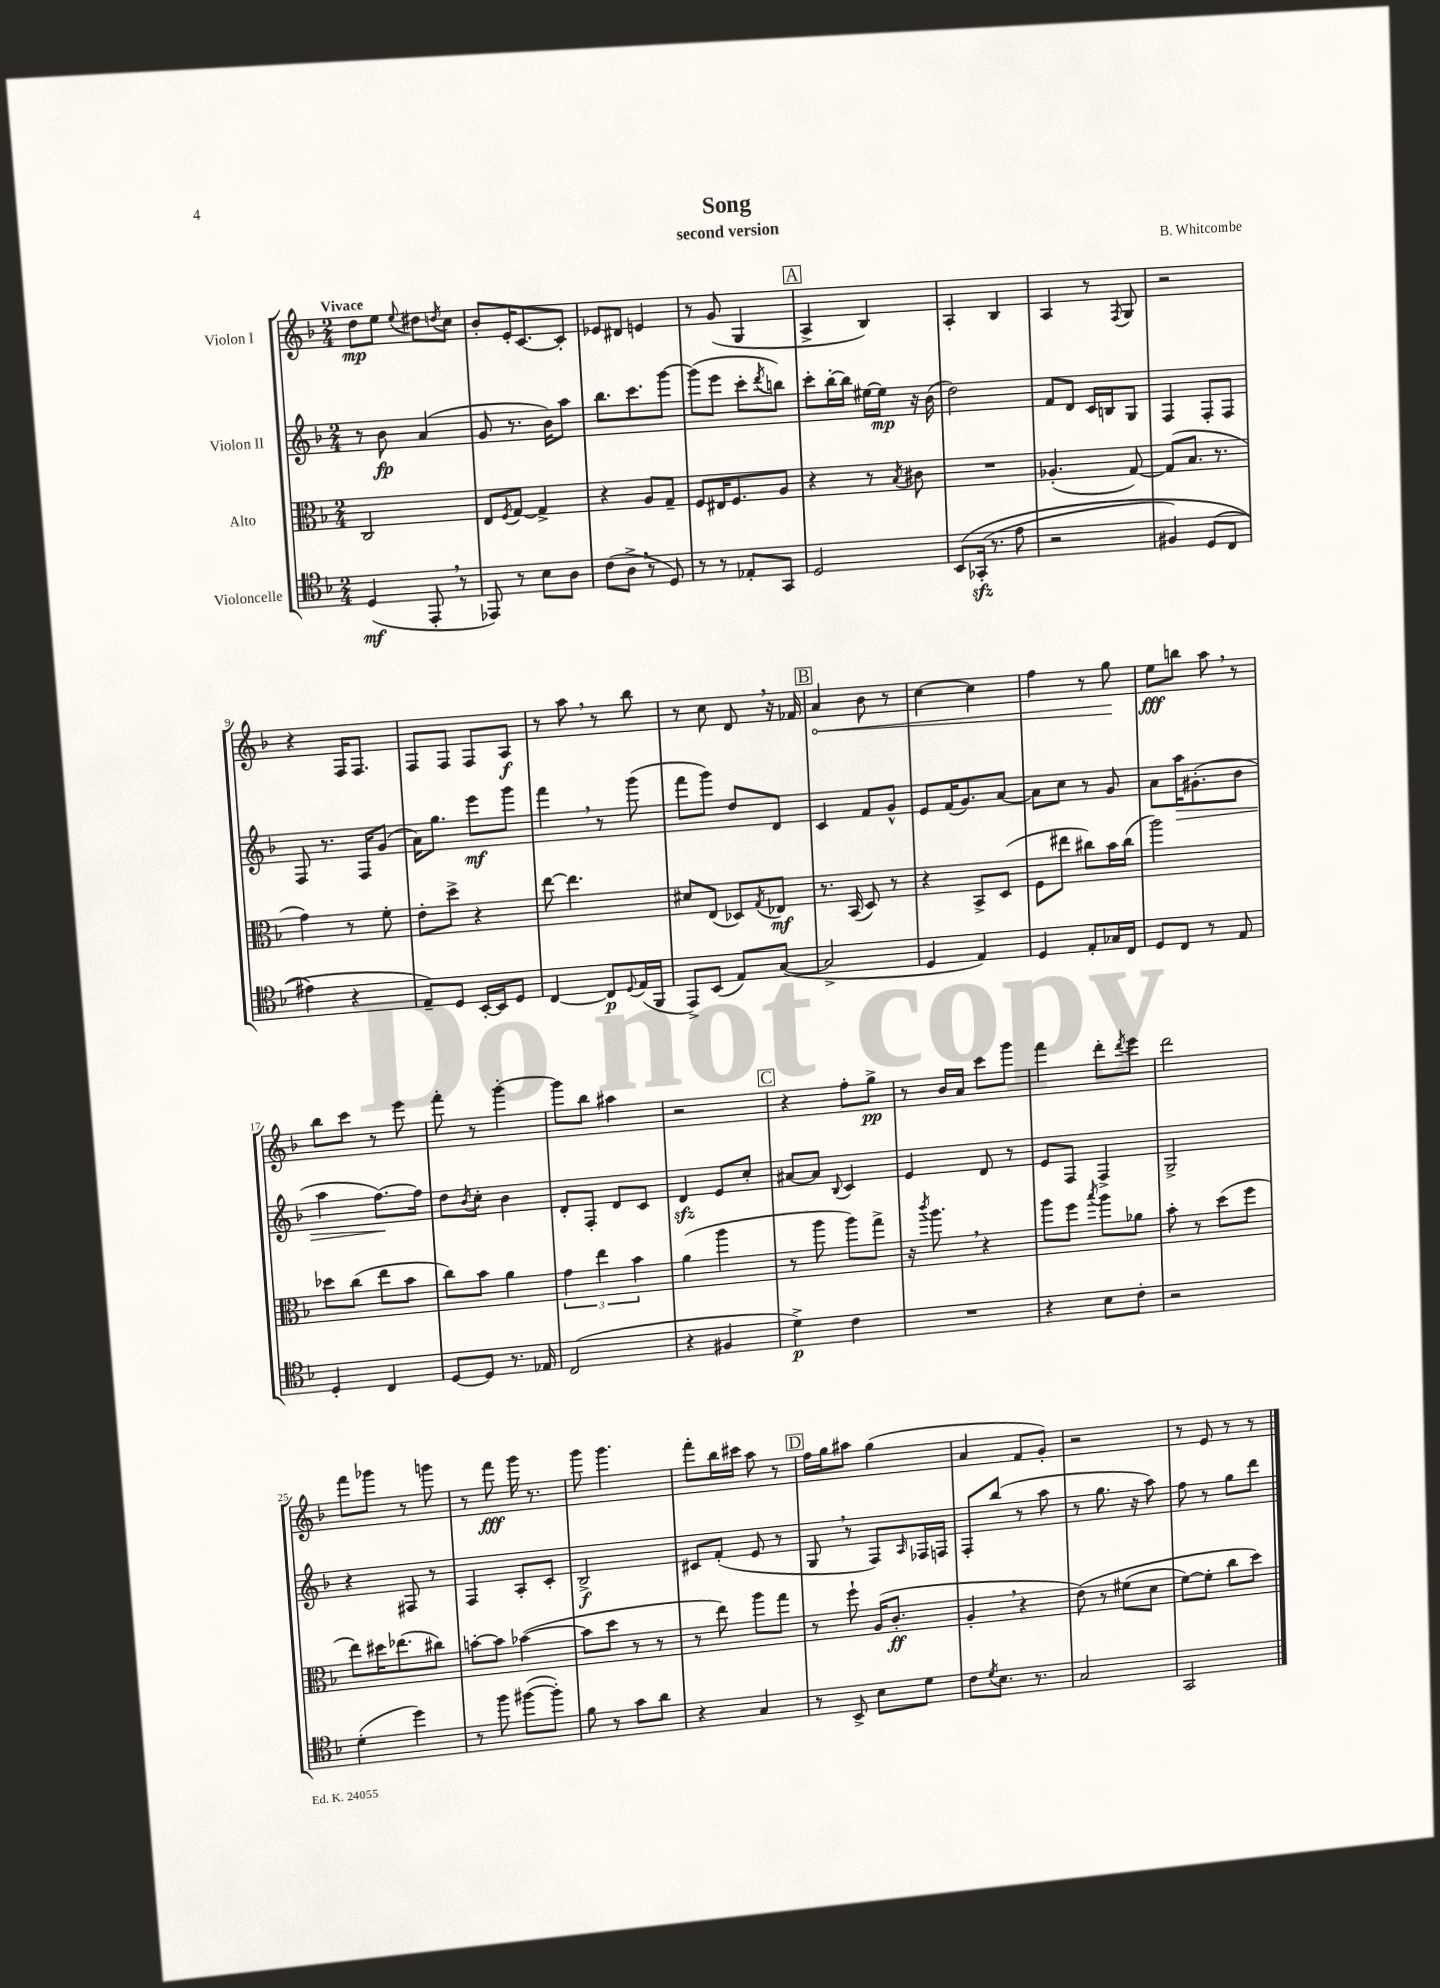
\header { title = "Song" composer = "B. Whitcombe" subtitle = "second version" }
<<
\new StaffGroup <<
\new Staff = "s0" \with { instrumentName = "Violon I" } {
    \clef treble \key f \major \numericTimeSignature \time 2/4 \tempo "Vivace"
    d''8\mp e''8 \appoggiatura { e''8 } dis''8 \acciaccatura { d''8 } c''8 |
    bes'8-. e'16-. c'8.~ c'8-. |
    ees'8 dis'8 e'4 |
    r8 g'8( g4 |
    \mark \markup { \box "A" } a4-> bes4) |
    a4-. bes4 |
    a4 r8 \acciaccatura { f8 } g8 |
    r2 |
    r4 f16 f8. |
    f8 f8 f8 a8\f |
    r8 a''8 \breathe r8 bes''8 |
    r8 c''8 d'8 \breathe r16 fes'16 |
    \mark \markup { \box "B" } \once \override Hairpin.circled-tip = ##t a'4\< bes'8 r8 |
    c''4~ c''4 |
    f''4 r8 g''8\! |
    e''8\fff b''8 a''8 \breathe r8 |
    bes''8 c'''8 r8 e'''8 |
    f'''8-. r8 g'''4~-. |
    g'''8 bes''8 ais''4 |
    r2 |
    \mark \markup { \box "C" } r4 f''8-. g''8->\pp |
    r8 bes'16 a'16 c'''8 g'''8 |
    f'''4 d'''8-. \acciaccatura { d'''8 } e'''8 |
    d'''2 |
    f'''8 ges'''8 r8 g'''8 |
    r8 f'''8\fff g'''16 r8. |
    g'''8 g'''4. |
    f'''8-. bes''16 cis'''16 a''8 r8 |
    \mark \markup { \box "D" } f''16 g''16 ais''8 g''4( |
    a'4 f'8 g'8-.) |
    r2 |
    r8 e'8 r8 r8 \bar "|." |
}
\new Staff = "s1" \with { instrumentName = "Violon II" } {
    \clef treble \key f \major \numericTimeSignature \time 2/4
    r8 bes'8\fp a'4( |
    g'8 r8. bes'16) a''8 |
    bes''8. c'''8. g'''8~ |
    g'''8( e'''8 c'''8-. \acciaccatura { d'''8 } b''8) |
    \mark \markup { \box "A" } c'''8-. bes''16~-. bes''16 eis''16~ eis''16\mp r16 bes'16( |
    d''2) |
    f'8 d'8 c'16 b16 g8 |
    f4 f8-. f8 |
    f8 r8. f16 g'8( |
    a'16) g''8. e'''8\mf g'''8 |
    f'''4 \breathe r8 g'''8( |
    f'''8 g'''8) d''8 d'8 |
    \mark \markup { \box "B" } c'4 f'8 g'8-^ |
    e'8 f'16( g'8.) a'8~ |
    a'8 c''8 r8 g'8 |
    a'8 a''16\> gis'8.-.( bes'8 |
    a''4 f''8.~\!) f''16 |
    d''8 \acciaccatura { bes'8 } c''8-. bes'4 |
    d'8-. f8-. d'8 c'8 |
    d'4\sfz e'8 c''8-. |
    \mark \markup { \box "C" } ais'8~ ais'8 \appoggiatura { bes8 } c'4 |
    e'4 d'8 r8 |
    e'8 f8 f4-> |
    g2-> |
    r4 fis8 r8 |
    f4 a8-. c'8-. |
    bes2->\f |
    cis'8 f'8-.( e'8 r8 |
    \mark \markup { \box "D" } g8 \breathe r8 f8) \grace { a16 } fes16 f16 |
    f8-. bes''8( r8 a''8 |
    r8 g''8. r16 a''8) |
    f''8 r8 g''8 d'''8 \bar "|." |
}
\new Staff = "s2" \with { instrumentName = "Alto" } {
    \clef alto \key f \major \numericTimeSignature \time 2/4
    c2 |
    e8 \acciaccatura { f8 } g8~ g4-> |
    r4 a8 g8-- |
    f8 eis16 f8. a8 |
    \mark \markup { \box "A" } r4 r8 \acciaccatura { bes8 } cis'8 |
    R2 |
    aes4.-.( g8~) |
    g8( bes8. r8. |
    g'4) r8 f'8-. |
    e'8-. d''8-> r4 |
    e''8~ e''4. |
    dis'8 e8( des8) \acciaccatura { g8 } ees8\mf |
    \mark \markup { \box "B" } r8. bes,16( d8) r8 |
    r4 bes,8-> d8( |
    f8 eis''8 cis''8) bes'16 cis''16( |
    a''2) |
    des''8 c''8( e''8 bes'8 |
    c''8) bes'8 a'4 |
    \tuplet 3/2 { g'4 e''4 bes'4 } |
    a'4( a''4 |
    \mark \markup { \box "C" } r8 a''8 a''8) g''8-> |
    r16 \acciaccatura { c'''8 } a''8. \breathe r4 |
    a''8 f''8 \acciaccatura { bes''8 } a''8 aes'8 |
    bes'8-. r8 d''8( f''8 |
    e''8) dis''16 ees''8.( cis''8) |
    b'8~-. b'8 bes'4~( |
    bes'8 d''8 r8 r8 |
    r8 e''8) a''8 g''8 |
    \mark \markup { \box "D" } r8 f''8-! a16( c'8.-.\ff |
    a4-. \breathe r4 |
    e'8)\( r8 fis'8( d'8 |
    f'8~) f'8-. c''8 d''8\) \bar "|." |
}
\new Staff = "s3" \with { instrumentName = "Violoncelle" } {
    \clef tenor \key f \major \numericTimeSignature \time 2/4
    d4\mf( e,8-. \breathe r8 |
    ees,8) r8 bes8 a8 |
    c'8( a8-> \breathe r8 d8) |
    r8 r8 ees8-. g,8 |
    \mark \markup { \box "A" } d2 |
    bes,8\( ges,16-.\sfz( r8. e'8 |
    r2 |
    fis4) d8( c8 |
    eis'4\) r4 |
    e8--) d8 bes,16~-. bes,16 d8 |
    c4~ c8\p \appoggiatura { d8 } e16( f,16 |
    e,8->) bes,8( e8) g8~( |
    \mark \markup { \box "B" } g2-> |
    d4 e4) |
    d4 e8-. ges16 c16 |
    d8 c8 r8 e8 |
    d4-. c4 |
    d8~ d8 r8. ees16 |
    c2( |
    r4 fis4 |
    \mark \markup { \box "C" } d'4->\p) c'4 |
    R2 |
    r4 bes8 c'8-. |
    r2 |
    d'4-.( d''4) |
    r8 f''8 fis''8~( fis''8-.) |
    f'8 r8 g'8 a'8 |
    r4 g4 |
    \mark \markup { \box "D" } r8 bes,8-> bes8 d'8 |
    c'8 \acciaccatura { d'8 } bes8. r8. |
    g2 |
    g,2 \bar "|." |
}
>>
>>
